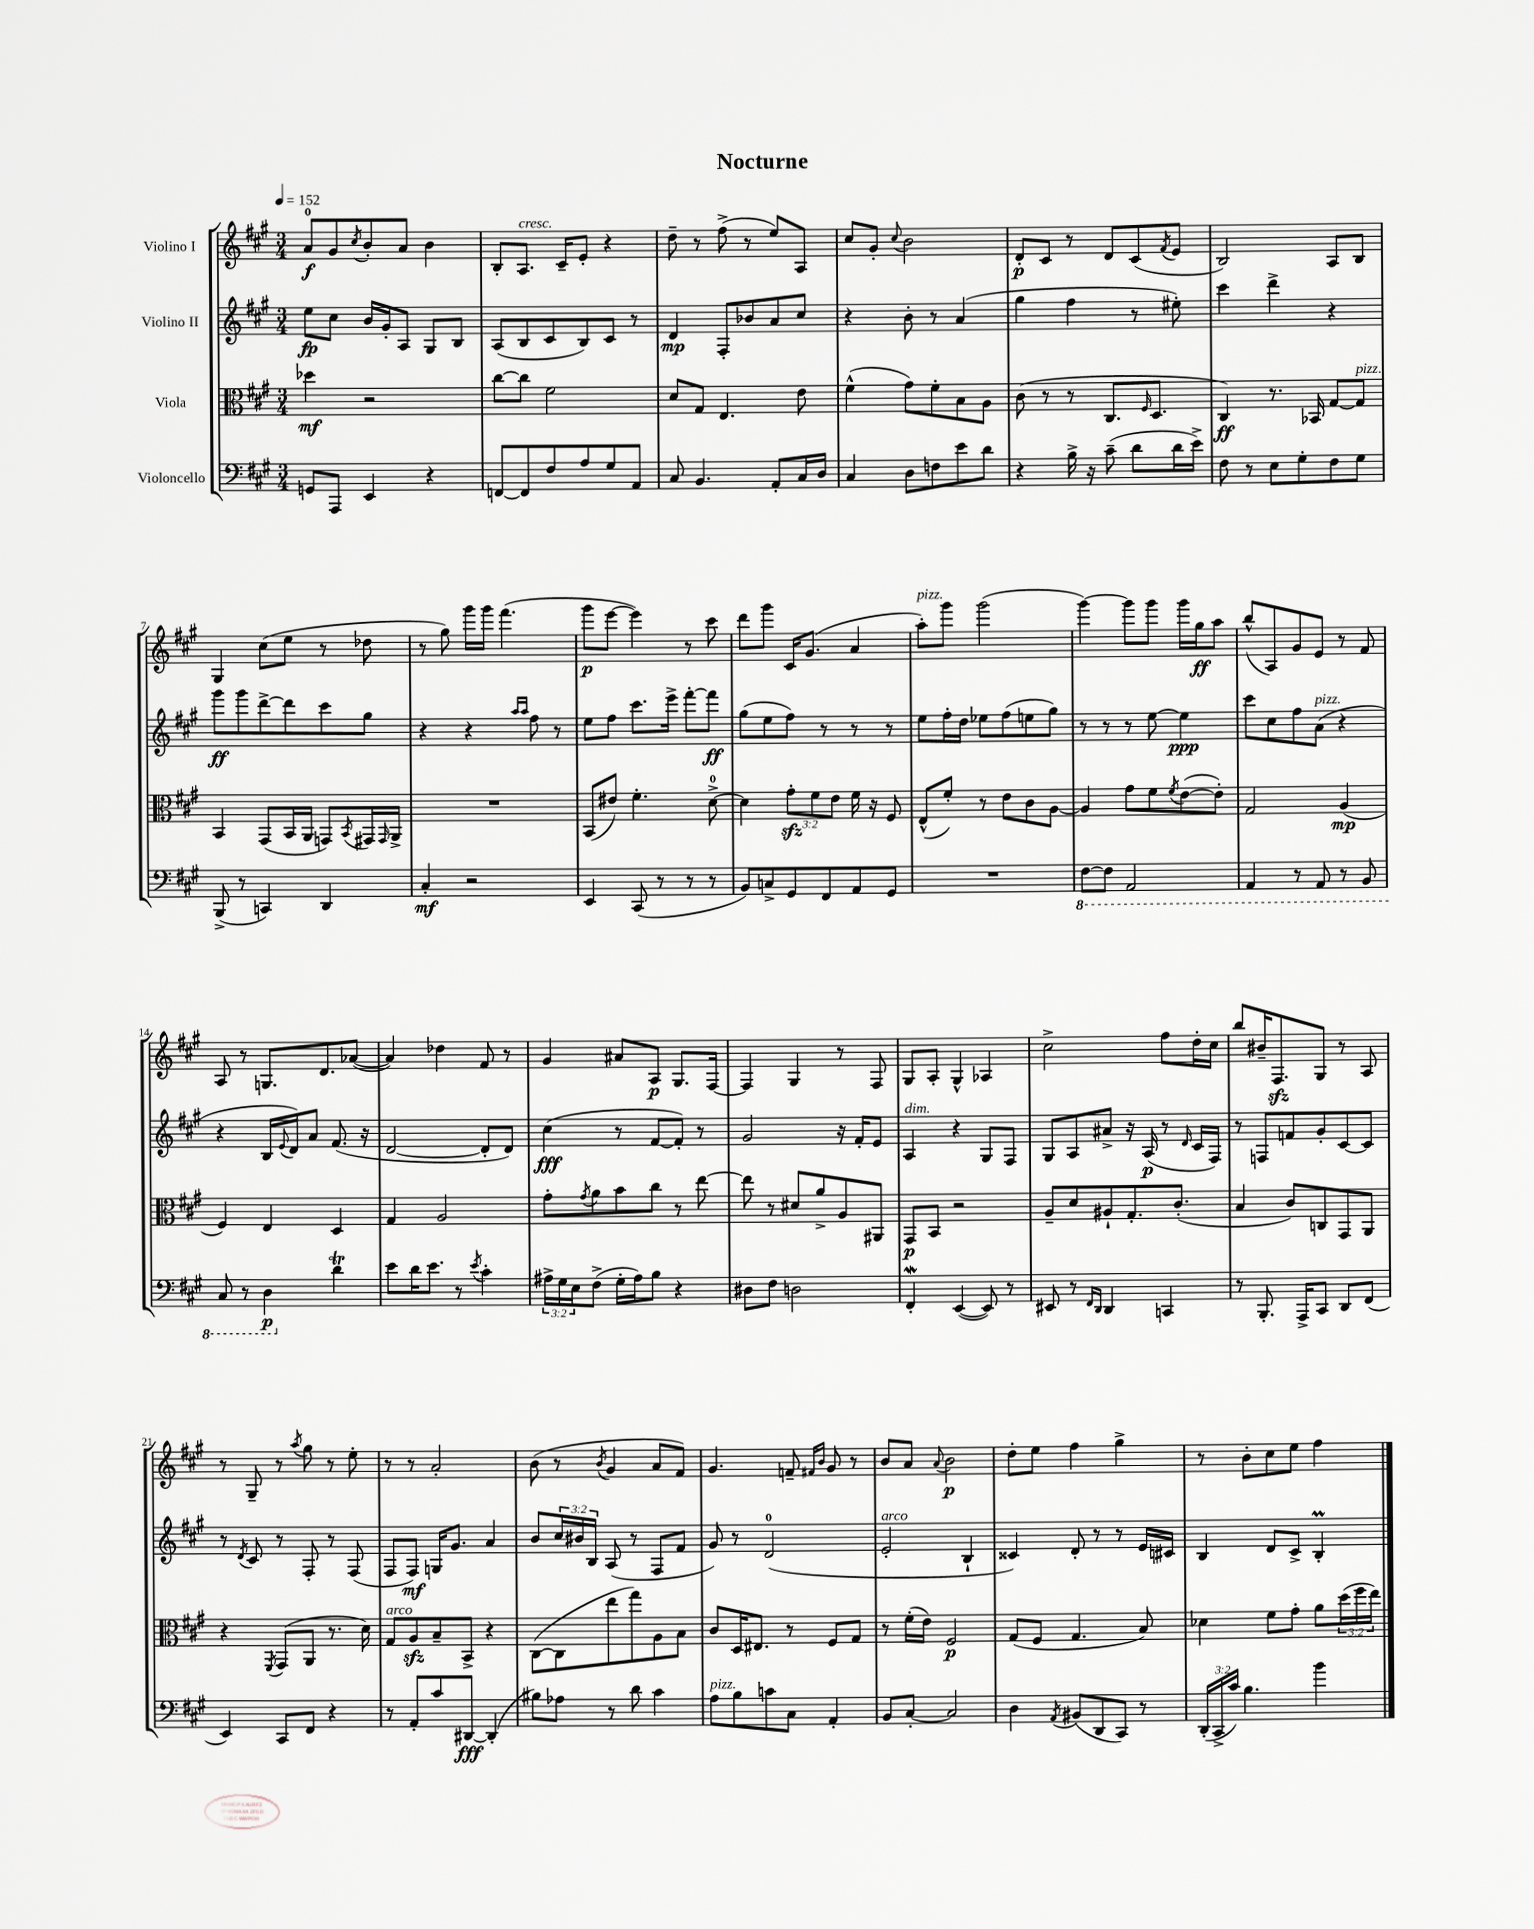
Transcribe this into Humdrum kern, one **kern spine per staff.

**kern	**kern	**kern	**kern
*staff4	*staff3	*staff2	*staff1
*clefF4	*clefC3	*clefG2	*clefG2
*k[f#c#g#]	*k[f#c#g#]	*k[f#c#g#]	*k[f#c#g#]
*M3/4	*M3/4	*M3/4	*M3/4
*MM152	*MM152	*MM152	*MM152
8GG	4dd-	8ee	8a
8AAA	.	8cc#	8g#
.	.	.	8qcc#
4EE	2r	16b	8b'
.	.	16g#'	.
.	.	8A	8a
4r	.	8G#	4b
.	.	8B	.
=	=	=	=
[8FF	[8cc#	(8A	8B'
8FF]	8cc#]	8B	8.A
8F#	2f#	8c#	.
.	.	.	16c#~
8A	.	8B)	8e'
8G#	.	8c#	4r
8AA	.	8r	.
=	=	=	=
8C#	8d	4d	8dd~
4.BB	8G#	.	8r
.	4.E	8F#'	(8ff#^
.	.	8b-	8r
8AA'	.	8a	8ee)
16C#	8e	8cc#	8A
16D	.	.	.
=	=	=	=
4C#	(4f#^^	4r	8cc#
.	.	.	8g#'
.	.	.	8qqcc#
8D	8g#)	8b'	2b
8F	8f#'	8r	.
8e	8B	(4a	.
8d	8A	.	.
=	=	=	=
4r	(8c#	4gg#	8d'
.	8r	.	8c#
16B^	8r	4ff#	8r
16r	.	.	.
(8c#~	8.C#	.	8d
8d	.	8r	(8c#
.	16qqF#	.	.
.	8.D	.	.
.	.	.	8qf#
16d	.	8ee#')	8e
16e^)	.	.	.
=	=	=	=
8F#	4C#)	4ccc#	2B)
8r	.	.	.
8E	8.r	4ddd^	.
8G#'	.	.	.
.	16BB-	.	.
8F#	[8G#	4r	8A
8G#	8G#]	.	8B
=	=	=	=
(8BBB^	4BB	8ggg#	4G#
8r	.	8ggg#	.
4CC)	(8GG#	[8ddd^	(8cc#
.	16BB	8ddd]	8ee
.	16AA	.	.
4DD	8GG)	8ccc#	8r
.	8qBB	.	.
.	16GG#	8gg#	8dd-
.	16qqGG#	.	.
.	16AA^	.	.
=	=	=	=
4C#'	2.r	4r	8r
.	.	.	8gg#)
2r	.	4r	16ggg#
.	.	.	16ggg#
.	.	.	(4.fff#
.	.	16qqaa	.
.	.	16qqaa	.
.	.	8ff#	.
.	.	8r	.
=	=	=	=
4EE	(8BB	8ee	8ggg#
.	8e#)	8ff#	[8eee
(8CC#	4.f#'	8.ccc#	4eee])
8r	.	.	.
.	.	16eee^	.
8r	.	[8fff#'	8r
8r	[8d^	8fff#]	8ccc#
=	=	=	=
8BB)	4d]	(8gg#	8ddd
8C^	.	8ee	8ggg#
8GG#	12g#'	8ff#)	16c#
.	.	.	(8.g#
.	12f#	.	.
8FF#	.	8r	.
.	12e	.	.
8AA	16f#	8r	4a
.	16r	.	.
8GG#	8F#	8r	.
=	=	=	=
2.r	(8E^^	8ee	8aa')
.	8f#')	16ff#'	8ggg#
.	.	16dd	.
.	8r	8ee-	(2ggg#
.	8e	(8ff#	.
.	8c#	8ee	.
.	[8A	8gg#)	.
=	=	=	=
[8FF#	4A]	8r	[4ggg#)
8FF#]	.	8r	.
2AAA	8g#	8r	8ggg#]
.	8f#	[8ee	8ggg#
.	8qf#	.	.
.	([8e	4ee]	16ggg#
.	.	.	16gg#
.	8e'])	.	8aa
=	=	=	=
4AAA	2G#	8ccc#	(8bb^^
.	.	8cc#	8A)
8r	.	8ff#	8g#
8AAA	.	(8a	8e
8r	(4A	4r	8r
8BBB	.	.	8f#
=	=	=	=
8CC#	4F#)	4r	8A
8r	.	.	8r
4DD	4E	16B	8.G
.	.	8qqe	.
.	.	16d)	.
.	.	8a	.
.	.	.	8.d
4d	4D	(8.f#	.
.	.	.	([8a-
.	.	16r	.
=	=	=	=
8e	4G#	[2d	4a-])
16d	.	.	.
8.e	.	.	.
.	2A	.	4dd-
8r	.	.	.
8qe	.	.	.
4c#'	.	8d']	8f#
.	.	8d)	8r
=	=	=	=
24A#^	8g#'	(4cc#	4g#
24G#	.	.	.
24E	.	.	.
.	8qg#	.	.
(8F#^	8a	.	.
16G#'	8b	8r	8a#
16A#)	.	.	.
8B	8cc#	[8f#	8A
4r	8r	8f#'])	8.G#
.	[8ee	8r	.
.	.	.	[16F#
=	=	=	=
8D#	8ee]	2g#	4F#]
8F#	8r	.	.
2D	8d#	.	4G#
.	8a^	.	.
.	8A	16r	8r
.	.	16f#'	.
.	8AA#	8e	8F#
=	=	=	=
4FF#'	8GG#	4A	8G#
.	8BB	.	8A'
([4EE	2r	4r	4G#^^
8EE])	.	8G#	4A-
8r	.	8F#	.
=	=	=	=
8EE#	8A~	8G#	2cc#^
8r	8d	8A	.
16qqFF#	.	.	.
16qqDD	.	.	.
4DD	8A#`	8a#^	.
.	8.G#'	16r	.
.	.	(16A	.
4CC	.	8r	8ff#
.	(8.c#'	.	.
.	.	16qqd	.
.	.	16c#	16dd'
.	.	16F#)	16cc#
=	=	=	=
8r	4B	8r	8bb
8.BBB'	.	8F	16b#~
.	.	.	8.F#
.	8c#)	8f	.
16AAA^	.	.	.
8CC#	8C	8g#'	8G#
8DD	8GG#	[8c#	8r
(8FF#	8AA	8c#]	8A
=	=	=	=
4EE)	4r	8r	8r
.	.	8qd	.
.	.	8c#	8G#~
.	8qFF#	.	.
8CC#	(8GG#	8r	8r
.	.	.	8qaa
8FF#	8AA	8F#'	8gg#
4r	8.r	8r	8r
.	.	(8F#	8ee'
.	16d)	.	.
=	=	=	=
8r	8G#	8F#	8r
8AA'	8A	8F#)	8r
8c#	8B~	16G	2a'
.	.	8.g#	.
[8DD#	8BB^	.	.
(4DD#']	4r	4a	.
=	=	=	=
8B#)	([8C#	8b	(8b
8A-	8C#]	24cc#	8r
.	.	24b#	.
.	.	24B	.
.	.	.	8qb
8r	8ee	(8A	4g#
8d	8gg#)	8r	.
4c#	8A	8F#	8a
.	8B	8f#	8f#)
=	=	=	=
8A	8c#	8g#)	4.g#
8B	16D	8r	.
.	8.E#	.	.
8c	.	(2d	.
8C#	8r	.	8f~
.	.	.	16qqf#
.	.	.	16qqb
4AA'	8F#	.	8g#
.	8G#	.	8r
=	=	=	=
8BB	8r	2e'	8b
[8C#'	(16f#'	.	8a
.	16e)	.	.
.	.	.	8qqa
2C#]	2F#	.	2b
.	.	4B`	.
=	=	=	=
4D	(8G#	4c##)	8dd'
.	8F#	.	8ee
8qAA	.	.	.
(8BB#	4.G#	8d'	4ff#
8DD	.	8r	.
8CC#)	.	8r	4gg#^
8r	8B)	16e	.
.	.	16c#	.
=	=	=	=
(24DD'	4d-	4B	8r
24CC#^	.	.	.
24c#)	.	.	.
4.B	.	.	8b'
.	8f#	8d	8cc#
.	8g#'	8c#^	8ee
4b	8a	4B'	4ff#
.	(24dd	.	.
.	24ff#	.	.
.	24ee)	.	.
==	==	==	==
*-	*-	*-	*-
